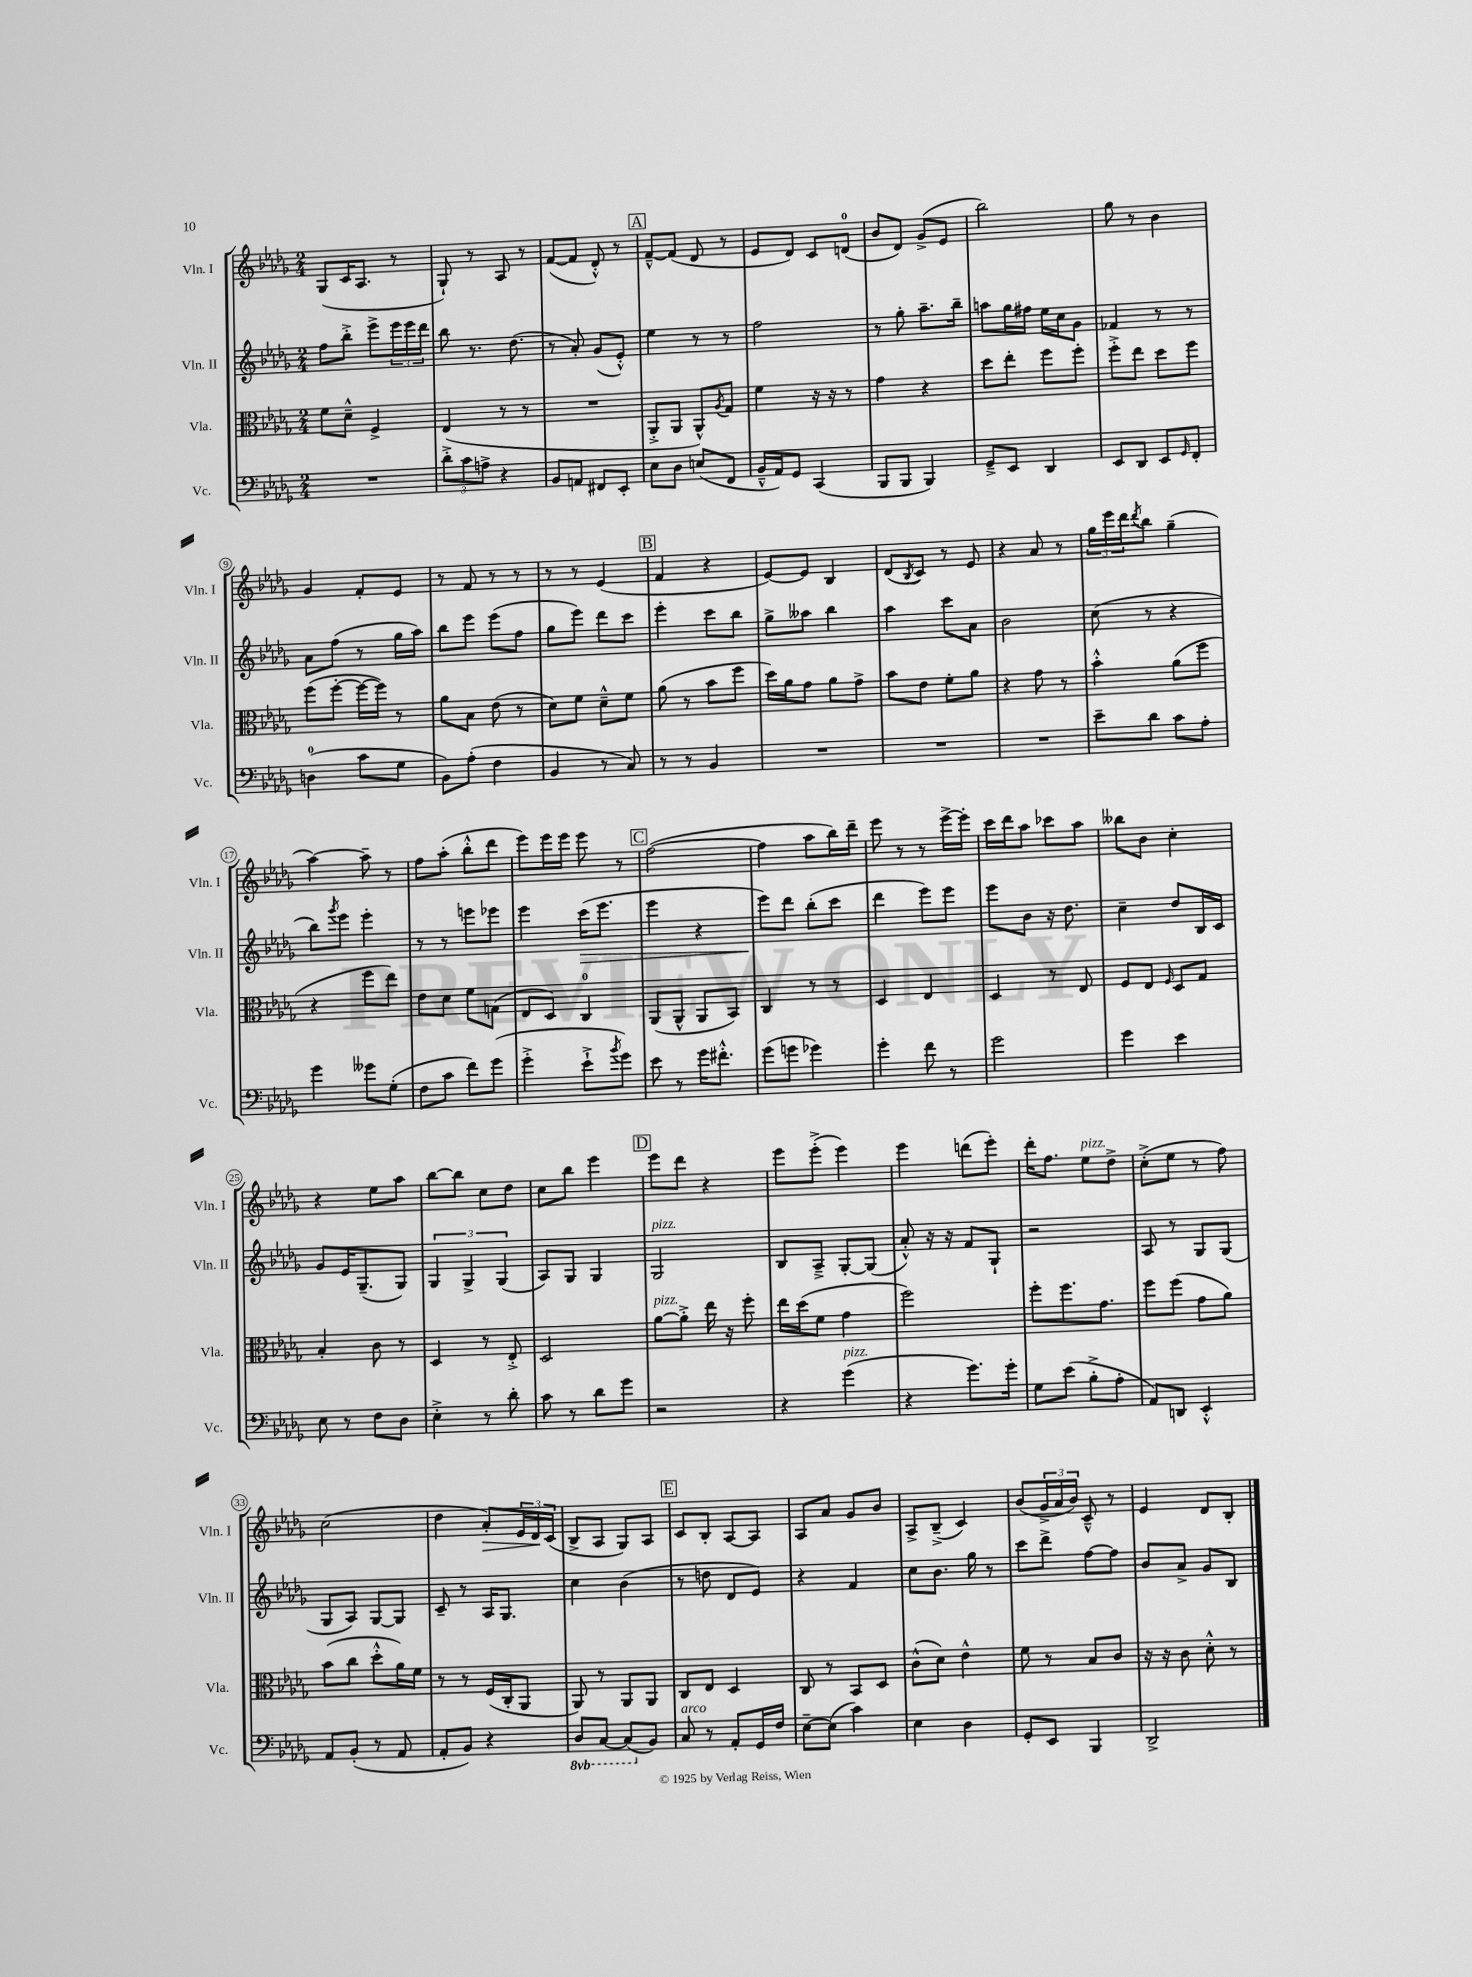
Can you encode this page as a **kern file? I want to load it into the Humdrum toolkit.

**kern	**kern	**kern	**kern
*staff4	*staff3	*staff2	*staff1
*clefF4	*clefC3	*clefG2	*clefG2
*k[b-e-a-d-g-]	*k[b-e-a-d-g-]	*k[b-e-a-d-g-]	*k[b-e-a-d-g-]
*M2/4	*M2/4	*M2/4	*M2/4
2r	8f	8ff	(8G-
.	8d-~^^	8bb-'^	16c
.	.	.	8.A-
.	4F^	8eee-^	.
.	.	24eee-	8r
.	.	24eee-	.
.	.	24ddd-	.
=	=	=	=
12d-'^	(4E-	8bb-	8G-`)
12c	.	.	.
.	.	8.r	8r
12A^	.	.	.
4r	8r	.	8A-
.	.	(8.dd-	.
.	8r	.	8r
=	=	=	=
8BB-	2r	8r	([8f
8AA	.	8a-')	8f]
8FF#	.	(8g-	8d-'^^)
8EE-'	.	8e-'^^)	8r
=	=	=	=
8E-	8AA-'^	4ee-	[8f~^^
8D-	8AA-	.	(8f]
(8E	8AA-^^)	8r	8d-
.	8qA-	.	.
8FF	8G-	8r	8r
=	=	=	=
16BB-~^^	4f	2ff	8e-
16AA-)	.	.	.
8GG-	.	.	8d-)
(4CC	16r	.	8c
.	16r	.	.
.	8r	.	(8d
=	=	=	=
8BBB-	4g-	8r	8b-
8BBB-	.	8gg-'	8d-)
4BBB-)	4r	8.aa-~	(8g-^
.	.	.	8e-
.	.	16bb-~	.
=	=	=	=
8GG-~^	8dd-	8aa	2bb-)
8EE-	8ee-'	16gg-	.
.	.	16ff#	.
4DD-	8ff	16ee-	.
.	.	16cc	.
.	8ff'	8g-	.
=	=	=	=
8EE-	8ff'^	4f-	8gg-
8DD-	8ee-	.	8r
8EE-	8dd-	8r	4b-
16qqGG-	.	.	.
8FF'	8ff	8r	.
=	=	=	=
(4D	(8ff	8a-	4g-
.	[8ff'	(8ff	.
8c	16ff_	8r	8f'
.	16ff])	.	.
8G-	8r	16gg-	8e-
.	.	16aa-)	.
=	=	=	=
8BB-)	8a-	8bb-	8r
(8A-'	8B-	8eee-	8f
4F	(8e-	(8eee-	8r
.	8r	8ff	8r
=	=	=	=
4BB-	8d-)	8gg-	8r
.	8f	8eee-)	8r
8r	8d-~^^	8ddd-	(4e-
8C)	8f	8ccc	.
=	=	=	=
8r	(8a-	4eee-'	4f
8r	8r	.	.
4BB-	8b-	8ccc	4r
.	8ff	8bb-	.
=	=	=	=
2r	16dd-)	8gg-^	[8e-)
.	16a-	.	.
.	8g-	8aa--	8e-]
.	8a-	4bb-	4B-
.	8g-^	.	.
=	=	=	=
2r	8b-	4aa-	(8d-
.	.	.	8qB-
.	8e-	.	8c)
.	8f'	8ccc	8r
.	8a-	8a-	8e-
=	=	=	=
2r	4r	2b-	4r
.	8g-	.	8a-
.	8r	.	8r
=	=	=	=
8e-~	4b-'^^	(8cc	24gg-
.	.	.	24eee-
.	.	.	24ddd-
.	.	.	8qddd-
8d-	.	8r	8bb-
8c	(8a-	4r	(4gg-~
8A-'	8ff	.	.
=	=	=	=
4g-	4r	8bb-)	[4aa-)
.	.	8qggg-	.
.	.	8eee-	.
8g--	8ff	4eee-'	8aa-~]
(8G-'	8ee-)	.	8r
=	=	=	=
8F	8e-	8r	8ff
8c	8d-	8r	(8aa-'
8f)	8f	8eee	8bb-'^^
(8g-	(8G	8eee-	8ddd-
=	=	=	=
4g-'^	8E-	4eee-	8eee-)
.	8D-)	.	16eee-
.	.	.	16eee-
8e-`^	4C	(16ccc	8eee-
.	.	8.eee-	.
8qb-	.	.	.
8g-)	.	.	8r
=	=	=	=
8e-	(8AA-	4eee-	([2ff
8r	8AA-^^	.	.
16g-	8AA-	4r	.
8.f#'^^	.	.	.
.	8BB-)	.	.
=	=	=	=
(8g-	4C	8eee-)	4ff]
8g	.	8ddd-	.
4g-)	8r	(8bb-'	8aa-
.	8r	8ccc	16bb-)
.	.	.	16ddd-~
=	=	=	=
4g-'	4D-	4ddd-	8eee-
.	.	.	8r
8f	4E-	8eee-)	8r
8r	.	8eee-	[16eee-^
.	.	.	16eee-']
=	=	=	=
2g-	4D-	8eee-	16ccc
.	.	.	16ddd-
.	.	8b-	8aa-
.	8r	16r	8ccc-
.	.	8.dd-	.
.	8E-	.	8aa-
=	=	=	=
4g-	8F	4cc~	8bb--
.	8E-	.	8b-
.	16qqF	.	.
4e-	8D-	8dd-	4cc'
.	8G-	16B-	.
.	.	16c	.
=	=	=	=
8E-	4B-'	8g-	4r
8r	.	16e-	.
.	.	(8.G-~	.
8F	8c	.	8ee-
8D-	8r	8G-)	8aa-
=	=	=	=
4E-'^	4D-	6G-	[8bb-
.	.	.	8bb-]
.	.	6G-^	.
8r	8r	.	8cc
.	.	(6G-	.
8d-'	8E-'^	.	8dd-
=	=	=	=
8c	2D-	8A-)	8cc
8r	.	8G-	8bb-
8d-	.	4G-	4eee-
8g-	.	.	.
=	=	=	=
2r	[8a-	2G-	8eee-
.	8a-'^]	.	8ddd-
.	16ee-	.	4r
.	16r	.	.
.	8ff'	.	.
=	=	=	=
4r	16ee-	8B-	8eee-
.	(16dd-	.	.
.	8f	8A-~^	(8eee-'^
(4g-	4g-	[8G-'	4eee-)
.	.	(8G-]	.
=	=	=	=
4r	2ff)	8a-'^^)	4eee-
.	.	16r	.
.	.	16r	.
8.g-)	.	8f	(8ddd
.	.	8G-`	8eee-')
16g-'	.	.	.
=	=	=	=
8G-	8ff'	2r	16ddd-'
.	.	.	8.ff
(8e-	8.ff	.	.
8B-'^	.	.	8ee-
.	8.g-	.	.
8A-'	.	.	8dd-^
=	=	=	=
8AA-)	8ff	8A-	(8cc'^
8DD	(8ff	8r	8ee-
4EE-'^^	8g-	8G-	8r
.	8a-)	(8G-	8ff)
=	=	=	=
8AA-	(8b-	8G-	(2cc
(8BB-'	8cc	8A-)	.
8r	8dd-'^^	[8G-	.
8AA-	16a-)	8G-]	.
.	16f	.	.
=	=	=	=
8AA-'	8r	8c~	4dd-
8BB-)	8r	8r	.
4r	(16F	16A-	8a-')
.	16C'	8.G-	.
.	8AA-	.	24e-
.	.	.	24d-
.	.	.	(24c
=	=	=	=
8DD-	8AA-)	4cc	8B-^
[8CC	8r	.	8A-
(8CC]	8AA-	(4b-	8G-)
8BB-)	8AA-	.	8A-
=	=	=	=
8C	8C	8r	8c
8r	8E-	8dd	8B-'
8AA-'	4D-	8d-	[8A-
16GG-	.	8e-)	8A-]
16F	.	.	.
=	=	=	=
[8E-~	8C	4r	8A-
(8E-]	8r	.	8a-
4c)	8BB-	4f	8g-
.	8D-	.	8b-
=	=	=	=
4E-	(8c^^	8cc	8A-^
.	8d-)	8.b-	(8B-~^
4D-	4e-^^	.	4c)
.	.	16gg-	.
.	.	8r	.
=	=	=	=
8GG-'	8f	8ccc	(8b-
8EE-	8r	8ddd-^	24g-^
.	.	.	24a-
.	.	.	24b-)
4BBB-	8B-	[8ff	8c~^^
.	8c	8ff]	8r
=	=	=	=
2DD-^	16r	8b-	4e-
.	16r	.	.
.	8c	8a-^	.
.	8d-'^^	8g-	8d-
.	8r	8B-	8B-'
==	==	==	==
*-	*-	*-	*-
